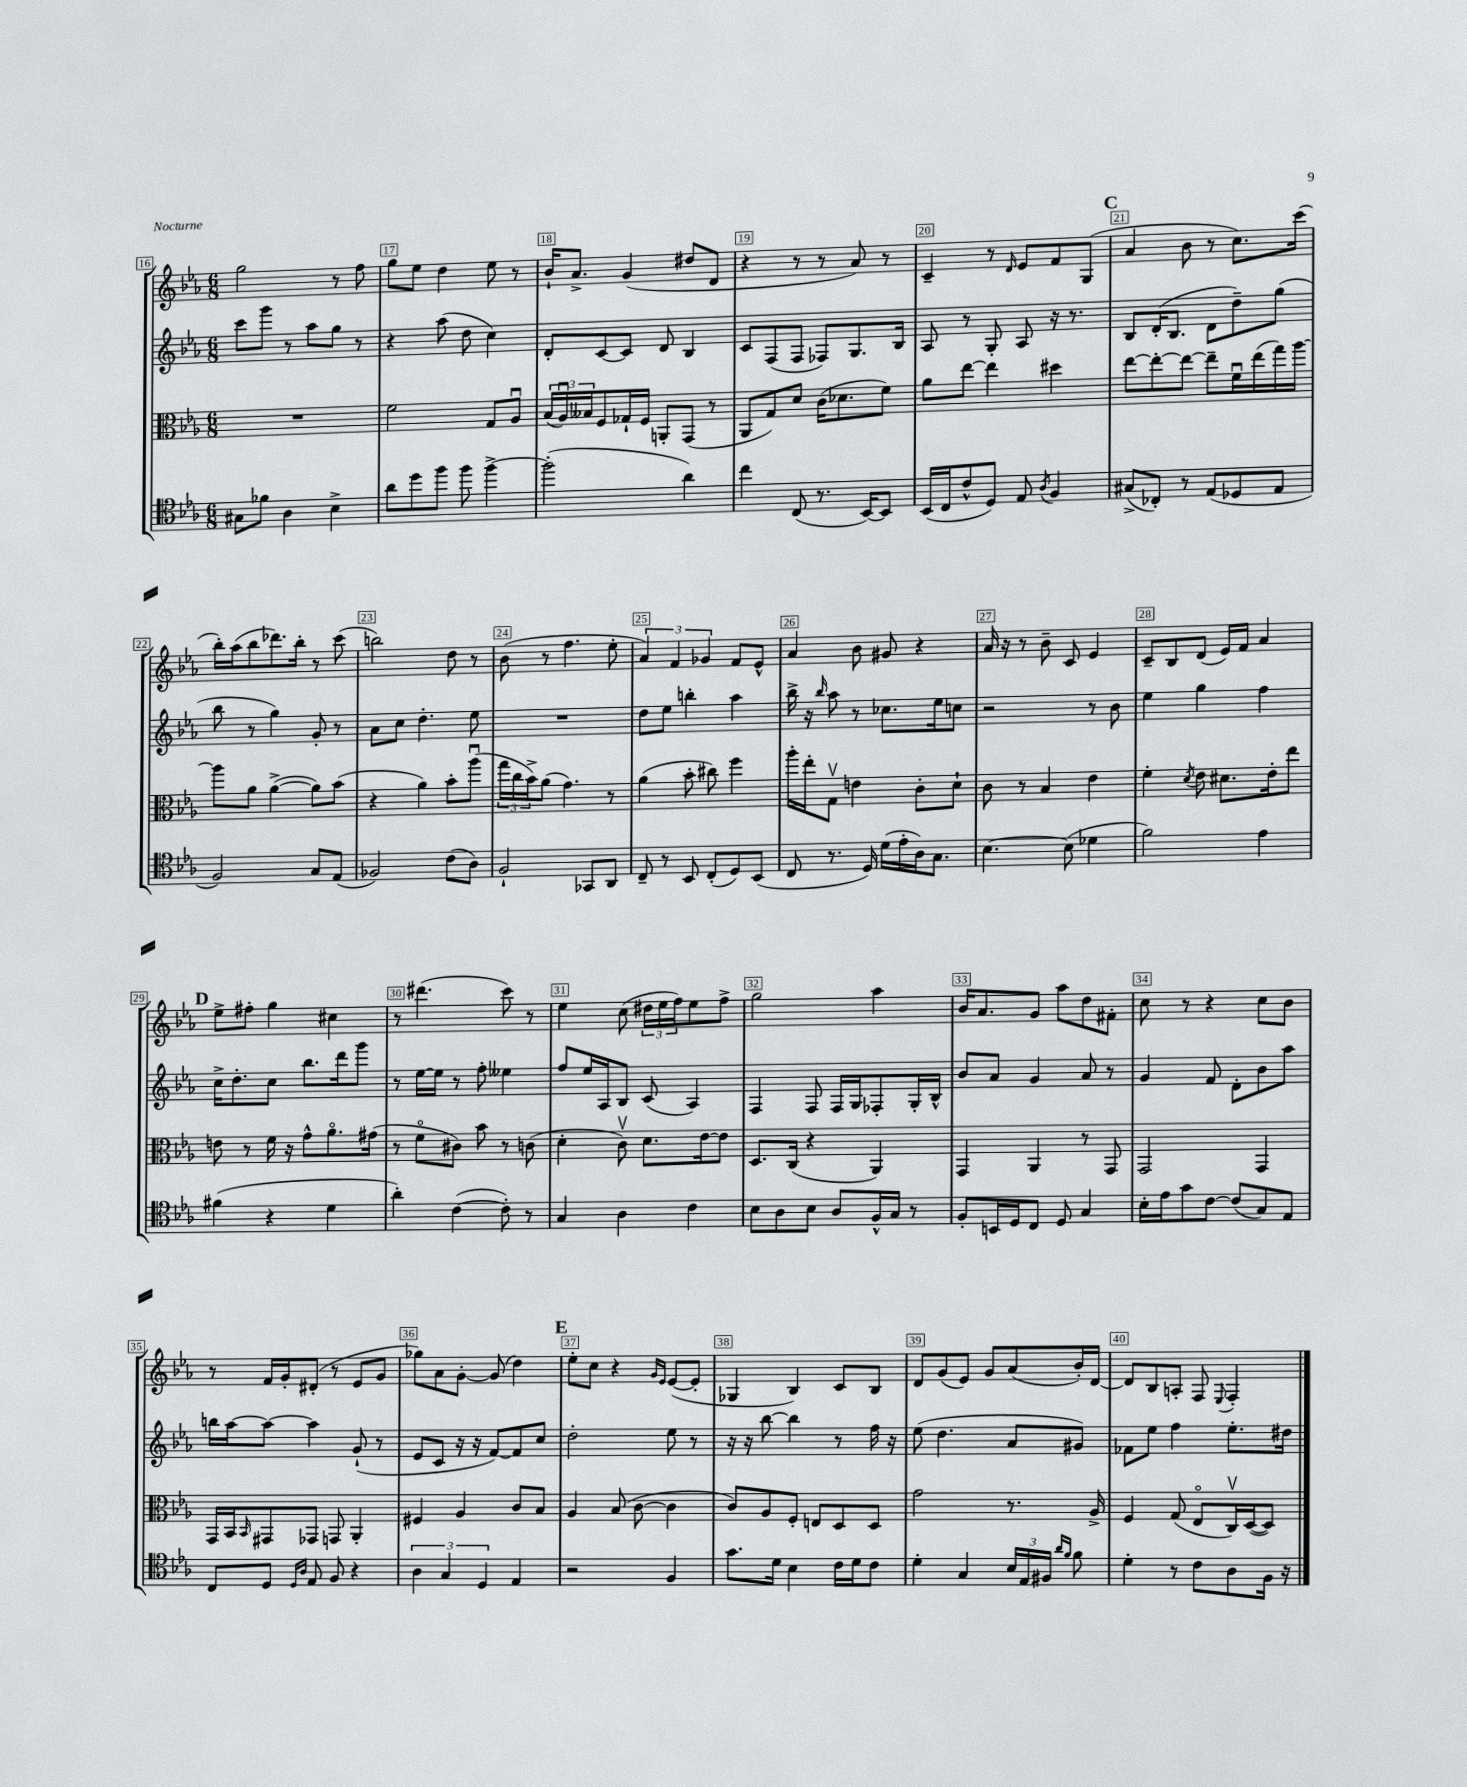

**kern	**kern	**kern	**kern
*staff4	*staff3	*staff2	*staff1
*clefC4	*clefC3	*clefG2	*clefG2
*k[b-e-a-]	*k[b-e-a-]	*k[b-e-a-]	*k[b-e-a-]
*M6/8	*M6/8	*M6/8	*M6/8
8G#	2.r	8ccc	2gg
8f-	.	8ggg	.
4A-	.	8r	.
.	.	8aa-	.
4B-^	.	8gg	8r
.	.	8r	8ff
=	=	=	=
8a-	2f	4r	8gg
8dd	.	.	8ee-
8ff	.	(8aa-	4dd
8ff	.	8dd	.
[4ff^	8G	4cc)	8ee-
.	8A-u	.	8r
=	=	=	=
(2ff']	(24B-	8d'	16b-`
.	24A-u)	.	.
.	.	.	8.a-^
.	24B--	.	.
.	8F	[8c	.
.	16G-`	8c]	(4g
.	16F	.	.
.	8AA'	8d	.
4a-)	(8GG	4B-	8dd#
.	8r	.	8d
=	=	=	=
4cc	8AA-	8c	4r
.	8G)	(8F	.
(8C	8d	8F	8r
8.r	(16c	8F-)	8r
.	8.d-	.	.
.	.	8.G	8a-)
[16BB-)	.	.	.
8BB-]	8f)	.	8r
.	.	16B-	.
=	=	=	=
(16BB-	8a-	8A-	4c~
16C	.	.	.
8c^^	[8ee-	8r	.
8D)	4ee-]	8G'	8r
.	.	.	16qqd
8E-	.	8A-	8e-
8qA-	.	.	.
4F	4dd#	16r	8f
.	.	8.r	.
.	.	.	(8G
=	=	=	=
(8G#^	[8ee-	8B-	4a-
8C-')	8ee-'_	(16d'	.
.	.	8.B-	.
8r	8ee-_	.	8b-
(8E-	8ee-~]	8d	8r
8D-	16fu	8dd~)	8.cc)
.	(16ee-	.	.
8E-	16gg)	(8gg	.
.	[16aa-	.	(16ccc
=	=	=	=
2F)	8aa-]	8bb-	16bb-')
.	.	.	(16aa-
.	8a-	8r	8bb-
.	([4a-^	4gg)	8.ddd-)
.	.	.	16bb-'
8G	8a-])	8g'	8r
(8E-	(8b-	8r	(8ccc
=	=	=	=
2F-)	4r	8a-	2bb)
.	.	8cc	.
.	4a-)	4.dd'	.
(8c	8b-'	.	8dd
8A-)	(8aa-u	8ee-	8r
=	=	=	=
2F`	24gg	2.r	(8b-
.	24cc	.	.
.	24b-^)	.	.
.	(8a-	.	8r
.	4.g)	.	4.ff
8GG-	.	.	.
8AA-	8r	.	8ee-'
=	=	=	=
8C~	(4a-	8dd	6a-)
8r	.	8ee-	.
.	.	.	6f
8BB-	8b-'	4bb'	.
.	.	.	6g-
(8C'	8cc#)	.	.
8D)	4ff	4aa-	8f
(8BB-	.	.	8e-^^
=	=	=	=
8C	16aa-'	16bb-^	4a-
.	16ee-'	16r	.
.	.	16qqbb-	.
8.r	8Gv	8aa-	.
.	4e	8r	8b-
16D)	.	.	.
(16d	.	8.cc-	8g#
16e-'	.	.	.
16A-)	8c'	.	4r
8.G	.	16ee-	.
.	8d`	8cc	.
=	=	=	=
[4.B-	8c	2r	16a-
.	.	.	16r
.	8r	.	8r
.	4B-	.	8b-~
(8B-]	.	.	8c
4d-	4e-	8r	4e-
.	.	8b-	.
=	=	=	=
2f)	4f'	4ee-	8c~
.	.	.	8B-
.	8qd	.	.
.	8e-	4gg	(8d
.	8.d#	.	16e-)
.	.	.	16f
4e-	.	4ff	4a-
.	16e-'	.	.
.	8ee-	.	.
=	=	=	=
(4f#	8e	16cc^	8ee-^
.	.	8.dd'	.
.	8r	.	8ff#'
4r	16f	8cc	4gg
.	16r	.	.
.	8g^^	8.bb-	.
4d	8.a-o	.	4cc#
.	.	16ddd	.
.	.	8ggg	.
.	(16g#	.	.
=	=	=	=
4a-')	8r	8r	8r
.	8fo	[16ee-	(4.ddd#
.	.	16ee-]	.
([4c	8c#)	8r	.
.	8b-	8ff'	.
8c'])	8r	4ee--	8ccc)
8r	(8c	.	8r
=	=	=	=
4G	4d'	8ff	4ee-
.	.	16ee-	.
.	.	16A-	.
4A-	8cv)	8B-	(8cc
.	8.d	(8c	24dd#
.	.	.	24ee-
.	.	.	24ff)
4c	.	4A-)	8ee-
.	[16e-	.	.
.	8e-]	.	8ff^
=	=	=	=
8B-	8.D	4F	2gg
8A-	.	.	.
.	(16C	.	.
8B-	4r	8F	.
8A-	.	16F	.
.	.	16G	.
16F^^	4AA-)	8F-'	4aa-
16G	.	.	.
8r	.	16G'	.
.	.	16B-^^	.
=	=	=	=
8F'	4GG	8b-	16b-
.	.	.	8.a-
16BB	.	8a-	.
16D	.	.	.
8C	4AA-	4g	8g
8D	.	.	8aa-
4G	8r	8a-	8dd
.	8GG	8r	8f#'
=	=	=	=
16B-'	2GG	4g	8cc
16e-	.	.	.
8g	.	.	8r
[8c	.	8f	4r
(8c]	.	8d'	.
8G)	4GG	8b-	8cc
8E-	.	8aa-	8b-
=	=	=	=
8C	16GG	16bb	8r
.	16BB-	[16aa-	.
.	16qqBB-	.	.
8D	8GG#	8aa-_	16f
.	.	.	16g'
16qqD	.	.	.
16qqA-	.	.	.
8E-	8GG-	4aa-]	(8d#'
8F	8GG	.	8r
4r	4AA-'	(8g`	8e-
.	.	8r	8g
=	=	=	=
6A-	4F#	8e-	8gg-)
.	.	8c	8a-
6G	.	.	.
.	4A-	16r	[8g'
.	.	16r	.
6D	.	.	.
.	.	[8f)	(8g]
4E-	8c	8f]	4dd)
.	8B-	8cc	.
=	=	=	=
2r	4A-	2dd'	8ee-'
.	.	.	8cc
.	(8B-	.	4r
.	[8c	.	.
.	.	.	16qqg
.	.	.	16qqe-
4F	4c]	8ee-	([8e-
.	.	8r	8e-']
=	=	=	=
8.g	8c)	16r	4G-
.	.	16r	.
.	8A-	[8bb-	.
16d	.	.	.
4B-	8F'	4bb-]	4B-)
.	8E	.	.
16c	8D	8r	8c
16d	.	.	.
8c	8D	16ff	8B-
.	.	16r	.
=	=	=	=
4d'	2g	(8ee-	8d
.	.	4.dd	(8g
4G	.	.	8e-)
.	.	.	8g
24B-	8.r	8a-	(8a-
24E-	.	.	.
24F#	.	.	.
16qqa-	.	.	.
16qqf	.	.	.
8f	.	8g#)	16b-')
.	16A-^	.	[16d
=	=	=	=
4d'	4F	8f-	8d]
.	.	8ee-	8B-
8r	(8G	4ff	8A'
8c	8E-o	.	8F
.	.	.	8qqE-
8A-	16Cv)	8.ee-'	4F'
.	([16D	.	.
16F	8D])	.	.
16r	.	16dd#	.
==	==	==	==
*-	*-	*-	*-
